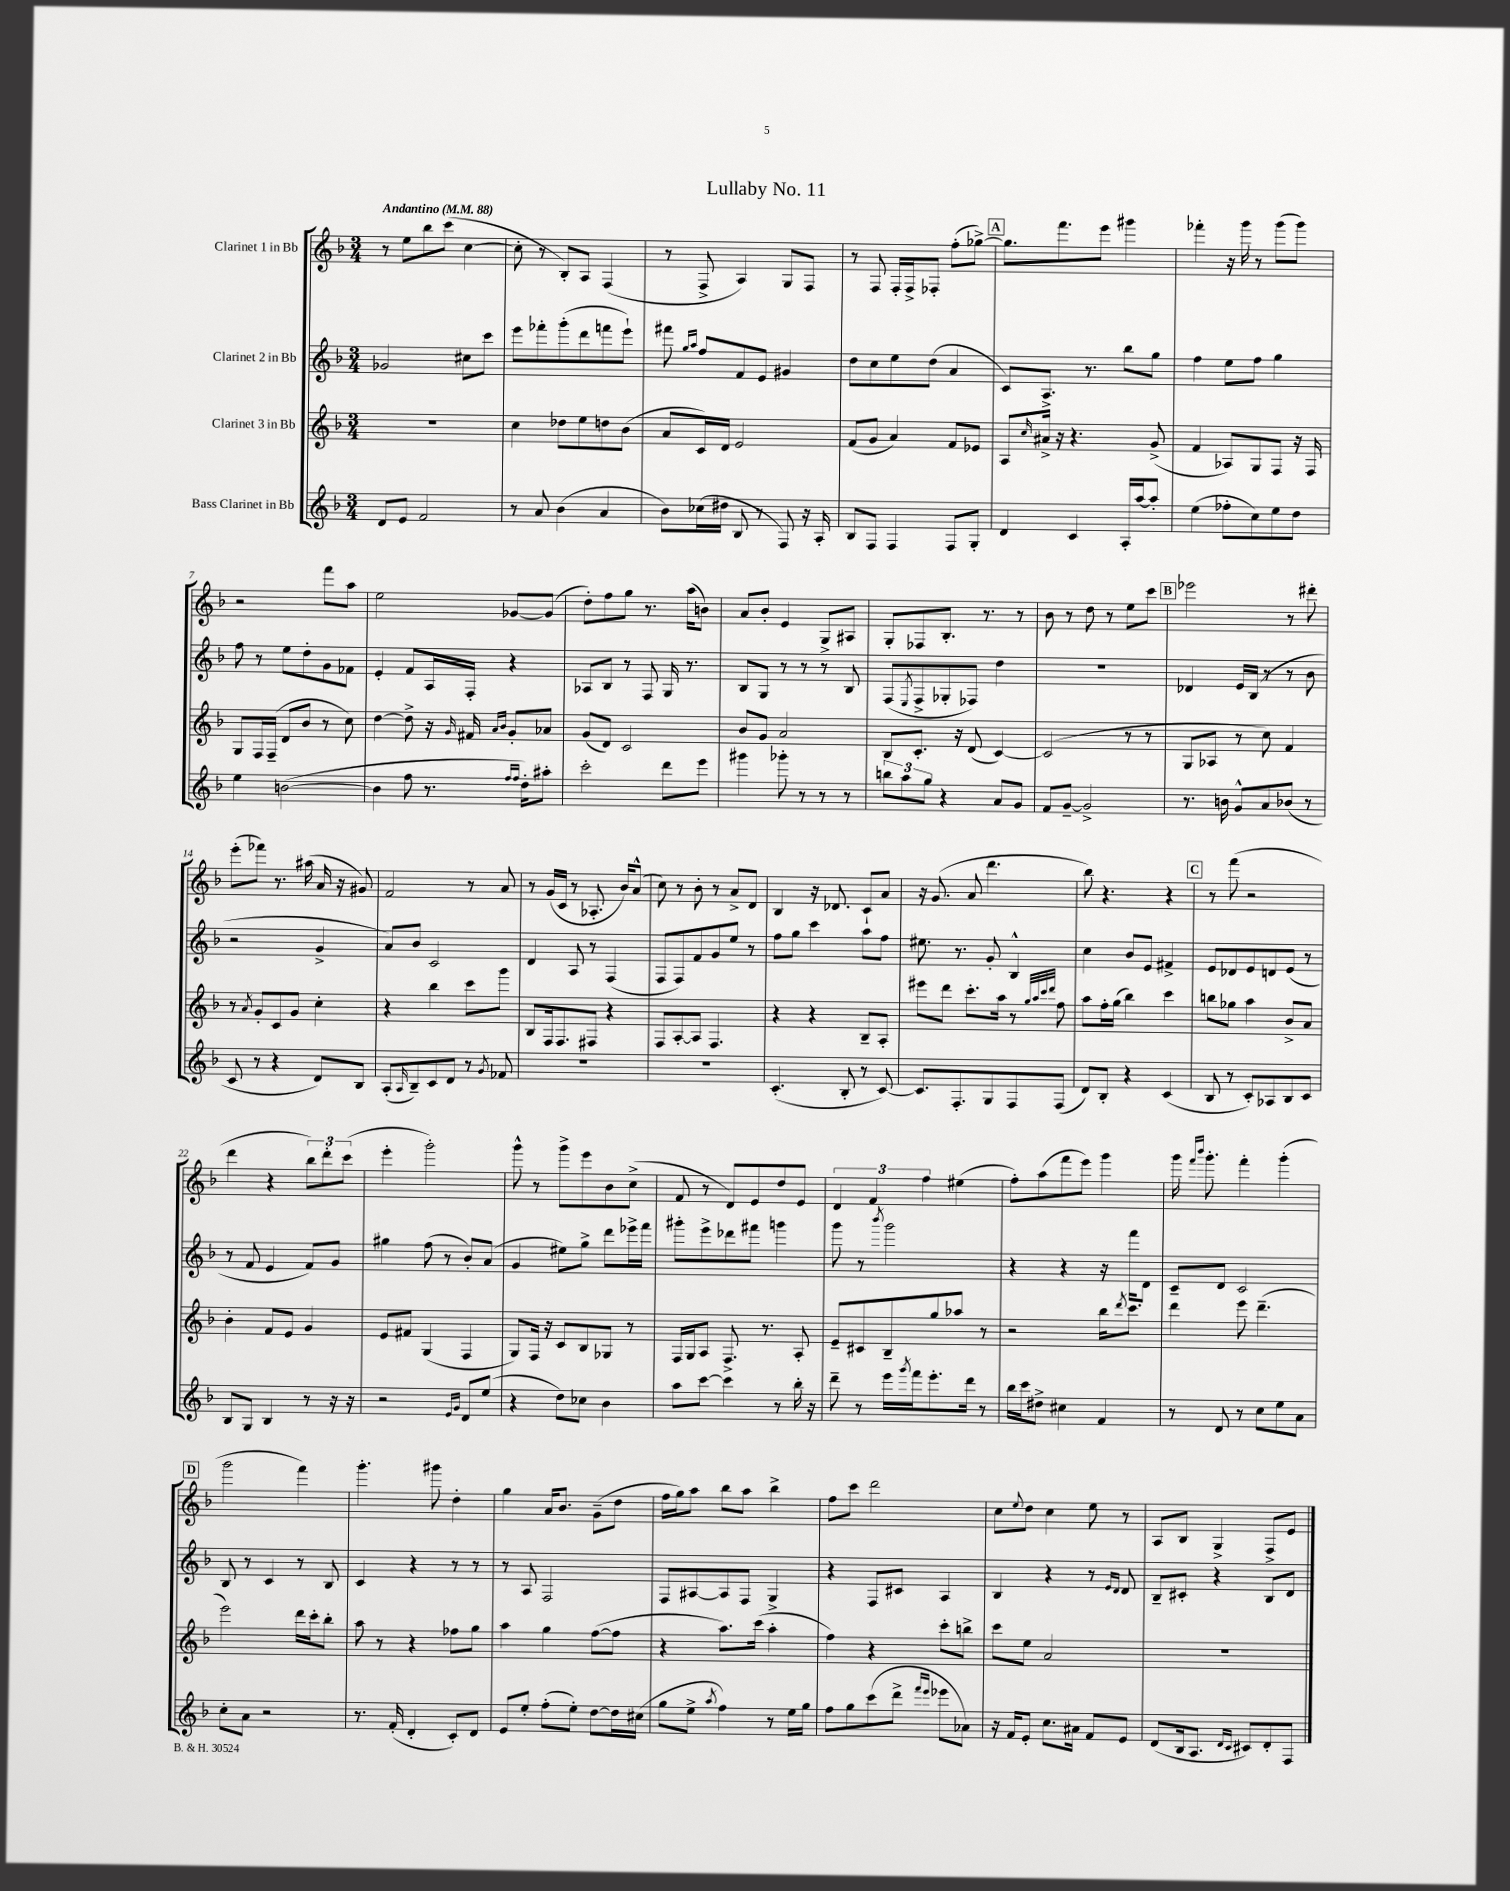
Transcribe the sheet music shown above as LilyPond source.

\header { title = "Lullaby No. 11" }
<<
\new StaffGroup <<
\new Staff = "s0" \with { instrumentName = "Clarinet 1 in Bb" } {
    \clef treble \key f \major \numericTimeSignature \time 3/4 \tempo "Andantino" 4 = 88
    r8 e''8 bes''8 c'''8( c''4~ |
    c''8-. r8 bes8-.) a8 f4( |
    r8 f8-> a4) g8 f8 |
    r8 f8 f16-. f16-> fes8-. f''8-.( ges''8~->) |
    \mark \markup { \box "A" } ges''8. f'''8. e'''8 gis'''4 |
    fes'''4-. r16 g'''16 r8 g'''8( g'''8) |
    r2 f'''8 a''8 |
    e''2 ges'8~ ges'8( |
    d''8-.) f''8 g''8 r8. a''16( b'8) |
    a'8 bes'8-. e'4 g8-> ais8 |
    g8-. fes8 bes8.-. r8. r8 |
    bes'8 r8 d''8 r8 e''8 c'''8 |
    \mark \markup { \box "B" } ees'''2 r8 dis'''8-. |
    e'''8-.( fes'''8) r8. ais''16( a'16 r16 gis'8) |
    f'2 r8 a'8 |
    r8 g'16( c'16 r8 aes8.-. bes'16) a'8-^( |
    c''8) r8 bes'8-. r8 a'8-> d'8 |
    bes4 r16 des'8. c'8-! a'8 |
    r16 g'8.( a'8 d'''4. |
    bes''8) r4. r4 |
    \mark \markup { \box "C" } r8 f'''8( r2 |
    d'''4 r4 \tuplet 3/2 { bes''8) d'''8-. c'''8( } |
    e'''4-. g'''2-.) |
    g'''8-^ r8 g'''8-> e'''8 bes'8 c''8->( |
    f'8 r8 d'8) e'8 d''8 e'8 |
    \tuplet 3/2 { d'4 f'4 f''4 } eis''4( |
    f''8-.) a''8( f'''8 e'''8) g'''4 |
    g'''16 \grace { f'''16 bes'''16 } g'''8.-. f'''4-. g'''4-.( |
    \mark \markup { \box "D" } g'''2 f'''4) |
    g'''4.-. gis'''8 d''4-. |
    g''4 a'16 bes'8. g'8--( d''8 |
    f''16 g''16) a''8 bes''8 a''8 bes''4-> |
    f''8 c'''8 d'''2 |
    c''8 \appoggiatura { e''8 } d''8 c''4 e''8 r8 |
    a8 bes8 g4-> f8-> e'8 \bar "|." |
}
\new Staff = "s1" \with { instrumentName = "Clarinet 2 in Bb" } {
    \clef treble \key f \major \numericTimeSignature \time 3/4
    ges'2 cis''8 c'''8 |
    e'''8 fes'''8-. g'''8-.( d'''8 f'''8 e'''8-!) |
    fis'''8 \grace { g''16 a''16 } f''8 f'8 e'8 gis'4 |
    d''8 c''8 e''8 d''8( a'4 |
    \mark \markup { \box "A" } c'8) a8.-> r8. bes''8 g''8 |
    f''4 e''8 f''8 g''4 |
    f''8 r8 e''8 d''8-. g'8 fes'8 |
    e'4-. f'8 a16 f16-. r4 |
    aes8 bes8 r8 f8 g16 r8. |
    bes8 g8 r8 r8 r8 bes8 |
    f8( \acciaccatura { e8 } f8-> ges8-. fes8) d''4 |
    R2. |
    \mark \markup { \box "B" } des'4 e'16 bes16( r8 r8 bes'8 |
    r2 g'4-> |
    a'8) bes'8 c'2 |
    d'4 a8 r8 f4( |
    f8 f8) f'8 g'8 e''8 r8 |
    f''8 g''8 c'''4 a''8 f''8 |
    eis''8. r8. g'8-. bes4-^ |
    c''4 bes'8 e'8 fis'4-> |
    \mark \markup { \box "C" } e'8 des'8 e'8 d'8 e'8( r8 |
    r8 f'8 e'4 f'8) g'8 |
    gis''4 f''8( r8 bes'8-.) a'8( |
    g'4 eis''8) g''8-> d'''8 ees'''16-> f'''16 |
    gis'''8-. e'''8-> des'''8 fis'''8 g'''4 |
    g'''8 r8 \acciaccatura { bes'''8 } g'''2 |
    r4 r4 r16 f'''16 d'8 |
    c'8-- d'8 c'2 |
    \mark \markup { \box "D" } bes8 r8 c'4 r8 bes8 |
    c'4 r4 r8 r8 |
    r8 a8 f2 |
    f8 ais8~ ais8 f8 g4-> |
    r4 f8 cis'8 a4 |
    bes4 r4 r8 \grace { e'16 d'16 } d'8 |
    bes8-- cis'8-. r4 bes8 d'8 \bar "|." |
}
\new Staff = "s2" \with { instrumentName = "Clarinet 3 in Bb" } {
    \clef treble \key f \major \numericTimeSignature \time 3/4
    R2. |
    c''4 des''8 e''8 d''8 bes'8( |
    a'8 c'16) d'16 e'2 |
    f'8( g'8 a'4) f'8 ees'8 |
    \mark \markup { \box "A" } a8 \grace { c''16 } ais'16-> r16 r4. g'8->( |
    f'4 aes8) g8 f8 r16 f16 |
    g8 f16 f16--( d'8 bes'8 r8 c''8) |
    d''4~ d''8-> r16 \grace { g'16 } fis'16 \grace { a'16 bes'16 } g'8-. aes'8 |
    g'8( d'8) c'2 |
    bes'8 g'8 a'2 |
    bes8 c'8.-. r16 d'8( c'4~) |
    c'2( r8 r8 |
    \mark \markup { \box "B" } g8 aes8 r8 c''8) f'4 |
    r8 \acciaccatura { a'8 } g'8-. c'8 g'8 c''4-. |
    r4 bes''4 c'''8 g'''8 |
    bes8 f16 f8. fis8 r4 |
    f8 a8~-. a8 f4. |
    r4 r4 bes8-- a8-. |
    eis'''8 d'''8 c'''8.-. a''16 r8 \grace { g''32 a''32 c'''32 d'''32 } f''8 |
    a''8 f''16-. g''16( bes''4) c'''4 |
    \mark \markup { \box "C" } b''8 ges''8 a''4 bes'8-> a'8 |
    bes'4-. f'8 e'8 g'4 |
    e'8 fis'8 g4( f4 |
    g8) f16 r16 c'8 bes8 ges8 r8 |
    f16 g16 a8 f8.-> r8. a8-. |
    e'8-- cis'8 bes8-- g''8 aes''8 r8 |
    r2 bes''16 \acciaccatura { d'''8 } c'''8. |
    d'''4 e'''8 d'''4.--( |
    \mark \markup { \box "D" } e'''2) d'''16 c'''16-. bes''8-. |
    a''8 r8 r4 fes''8 g''8 |
    a''4 g''4 f''8~( f''8 |
    r4 a''8.) c'''16( a''4-. |
    f''4) r4 c'''8-. b''8-> |
    c'''8 e''8 a'2 |
    R2. \bar "|." |
}
\new Staff = "s3" \with { instrumentName = "Bass Clarinet in Bb" } {
    \clef treble \key f \major \numericTimeSignature \time 3/4
    d'8 e'8 f'2 |
    r8 a'8 bes'4( a'4 |
    bes'8) ces''16( dis''16 bes8 r8 f8) r16 a16-. |
    bes8 f8 f4 f8 g8-. |
    \mark \markup { \box "A" } d'4 c'4 a16-. a''16~ a''8-. |
    e''4( fes''8-. c''8) e''8 d''8 |
    e''4 b'2~( |
    b'4 f''8 r8. \grace { f''16 f''16 } d''16-.) ais''8-. |
    c'''2-. d'''8 e'''8 |
    gis'''4 ges'''8-. r8 r8 r8 |
    \tuplet 3/2 { b''8 a''8 g''8 } r4 a'8 g'8 |
    f'8 g'8~-- g'2-> |
    \mark \markup { \box "B" } r8. b'16 g'8-^ a'8 bes'8( r8 |
    c'8 r8 r4 d'8) bes8 |
    a8-.( \grace { a16 } bes8--) c'8 d'8 r8 \acciaccatura { g'8 } fes'8 |
    R2. |
    R2. |
    c'4.-.( bes8-. r8 c'8~) |
    c'8. f8.-. g8 f8 f8( |
    d'8) bes8-. r4 c'4( |
    \mark \markup { \box "C" } bes8 r8 c'8-.) aes8 bes8 c'8 |
    bes8 g8 bes4 r8 r16 r16 |
    r2 \grace { e'16 g'16 } d'8 e''8( |
    r4 d''8) ces''8 bes'4 |
    a''8 c'''8~ c'''4 r8 bes''16-. r16 |
    d'''8-- r8 e'''16 \acciaccatura { g'''8 } f'''16 e'''8.-. d'''16 r8 |
    bes''16 c'''16 dis''8-> cis''4 f'4 |
    r8 d'8 r8 c''8 e''8 a'8 |
    \mark \markup { \box "D" } c''8-. a'8 r2 |
    r8. f'16-.( d'4-. c'8-.) d'8 |
    e'8 e''8-. f''8-.( e''8-.) d''8~ d''16 cis''16( |
    g''8 e''8-> \acciaccatura { a''8 } f''4) r8 e''16 g''16 |
    f''8 g''8 c'''8( d'''8-> \grace { f'''16 e'''16 } ees'''8 aes'8) |
    r16 f'16 e'8-. c''8. ais'16 f'8 e'8 |
    d'8( bes16 a8. \grace { d'16 c'16 } cis'8) d'8-. f8 \bar "|." |
}
>>
>>
